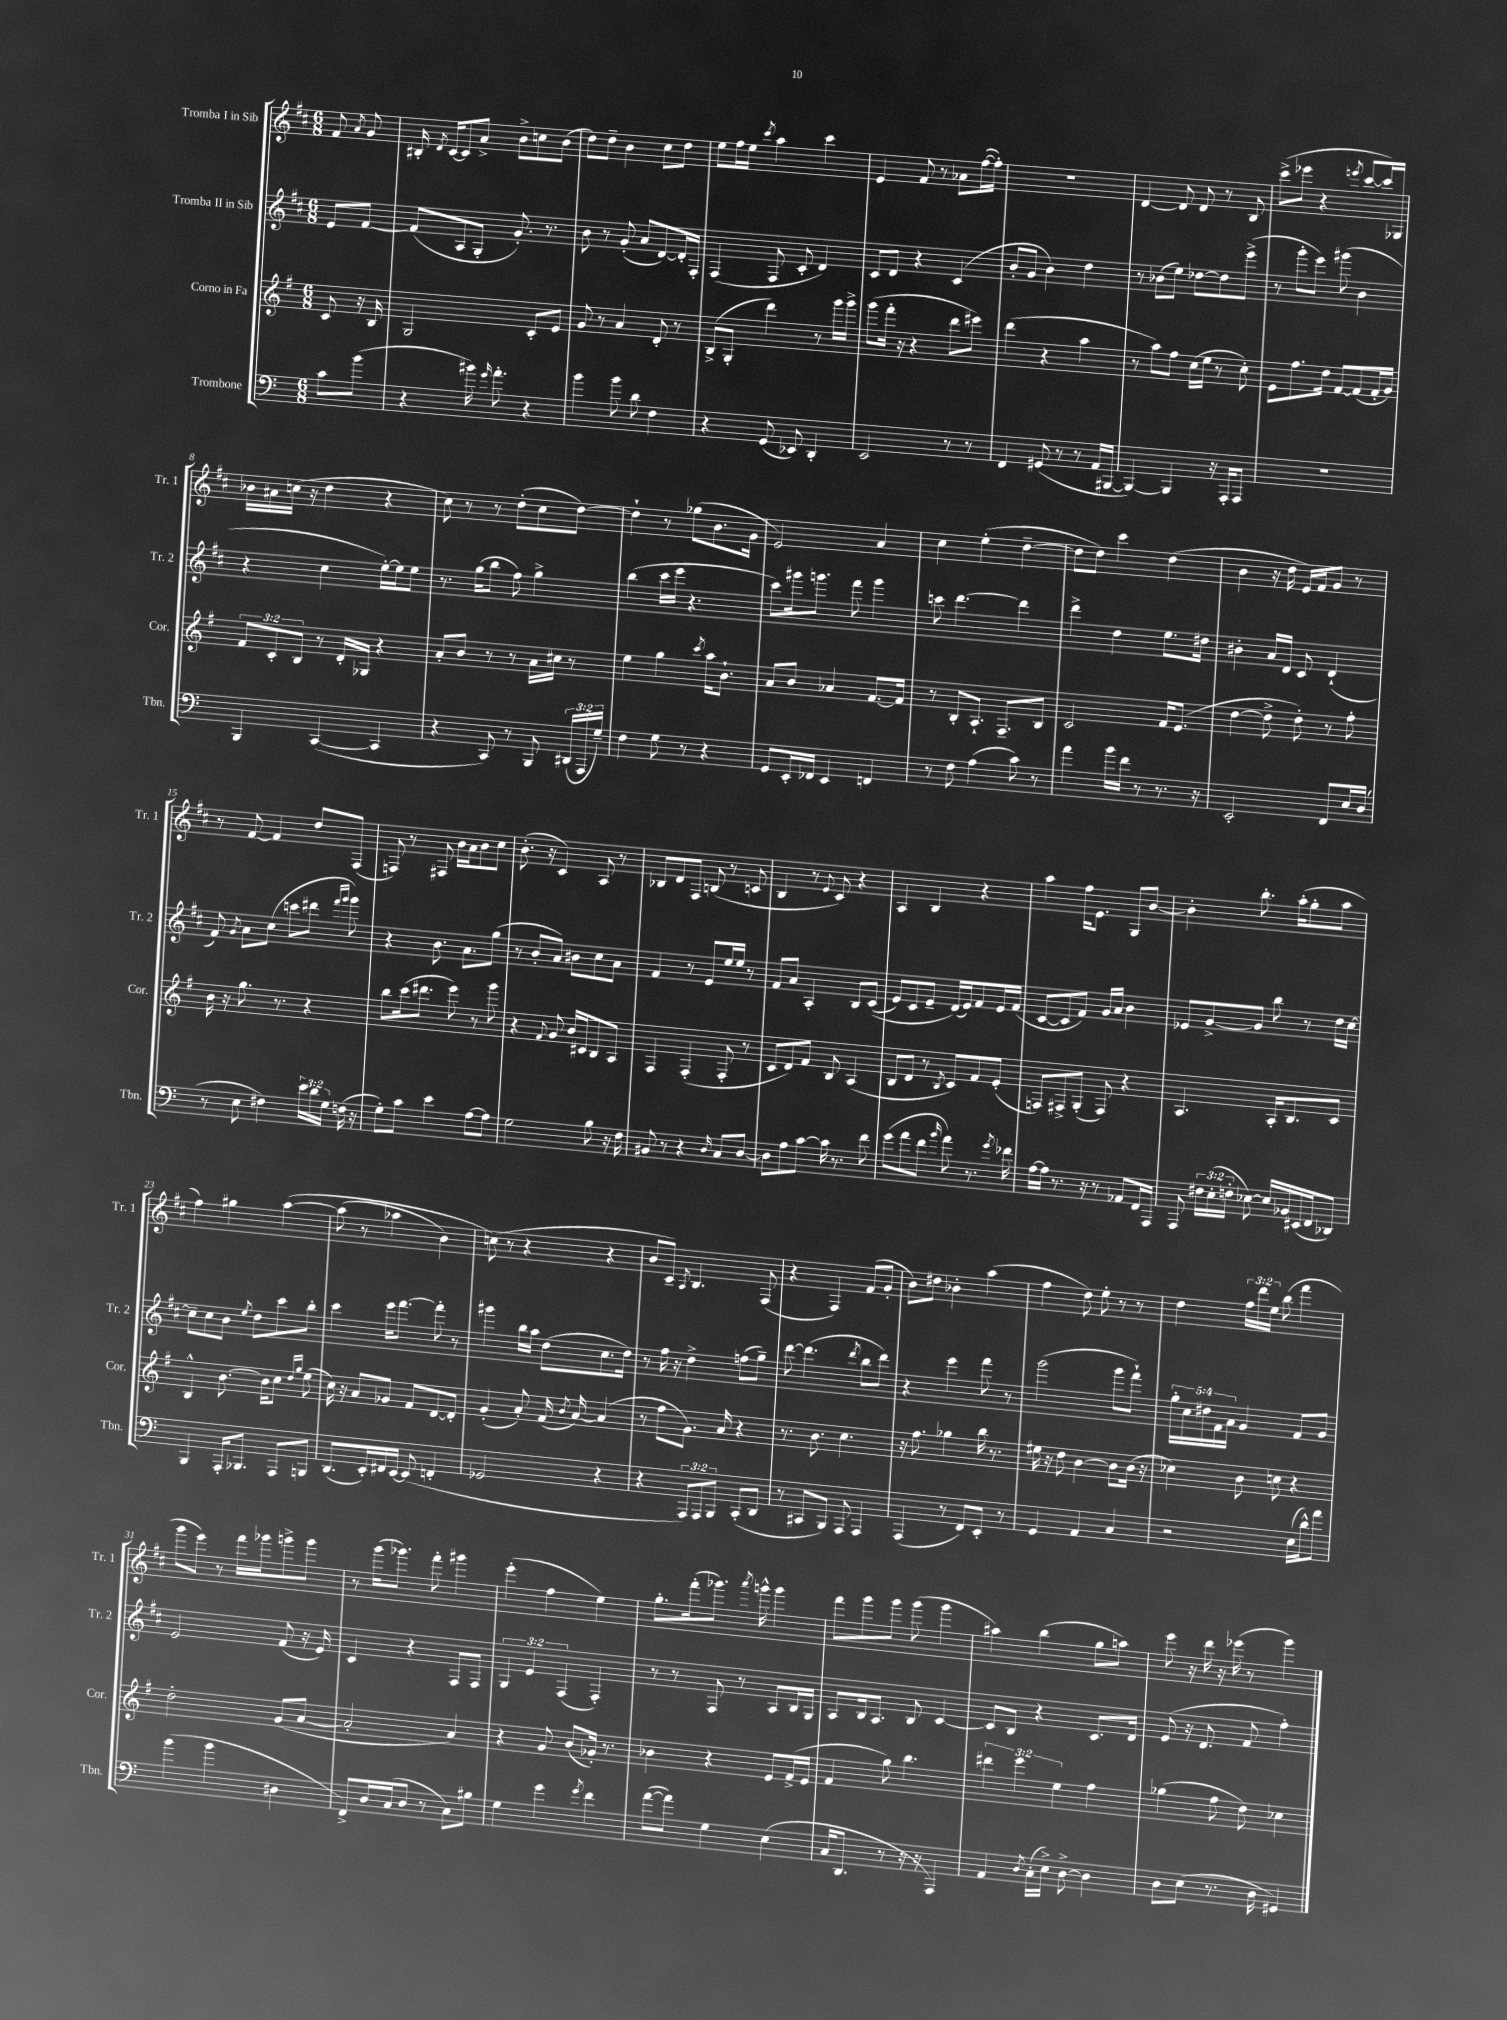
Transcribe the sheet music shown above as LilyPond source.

<<
\new StaffGroup <<
\new Staff = "s0" \with { instrumentName = "Tromba I in Sib" shortInstrumentName = "Tr. 1" } {
    \clef treble \key d \major \numericTimeSignature \time 6/8 \override Staff.TupletNumber.text = #tuplet-number::calc-fraction-text \partial 4
    \autoBeamOff fis'8 \acciaccatura { a'8 } g'8 |
    bis16-. \acciaccatura { d'8 } cis'16[~ cis'8 a'8]-> b'8[-> c''8 b'8]( |
    d''8[) d''8]-- b'4 cis''8[ d''8] |
    e''8[ fis''16 e''16] \acciaccatura { cis'''8 } a''4 cis'''4 |
    e'4 fis'8 r8 aes'8[ fis''16~( fis''16]-.) |
    R2. |
    d'4~ d'8 d'8 r8 b8 |
    cis'''8[->( ees'''8] r4 \acciaccatura { e'''8 } cis'''8[~ cis'''16) ges16] |
    bes'16[ ais'16 c''16]( r16 d''4 r4 |
    cis''8) r8 r8 d''8[-.( cis''8 d''8]~) |
    d''4-! r8 ges''8[( b'8. g'16] |
    e'2) a'4 |
    cis''4 e''4-.( d''4~-- |
    d''8[ d''8]) cis'''4 d''4( |
    b'4 r16 d''16 e'16[) fis'16 g'8] r8 |
    r8 fis'8~ fis'4 d''8[ fis8]( |
    f8) r8 fis8 b'16[ a'16 b'8 cis''8] |
    b'8.-.( r16 cis'4) a8 r8 |
    bes8[ d'8 fis8] b8( r8 c'8 |
    b4 r8 \appoggiatura { e'8 } cis'8) r4 |
    a4 b4 r4 |
    a''4 fis''16[ e'8.] g8[ b'8]~ |
    b'4-. b''8.-. a''16[-.( g''8-. a''8] |
    fis''4) gis''4 a''4~\( |
    a''8( r8 aes''4 b'4) |
    c''8(\) r8 r4 r4 |
    b'8[ cis'8]--) \acciaccatura { a8 } b4. fis8( |
    r4 fis4) fis'8[( g'8]-. |
    b'8[) dis''8] bes'4-. a''4( |
    fis''4 d''8) e''8-. r8 r8 |
    d''4 \tuplet 3/2 { fis''16[ d'''16 e''16] } b''8( fis'''4 |
    g'''8[ e'''8]) r8 fis'''16[ ges'''16 g'''8-> g'''8] |
    r8 g'''16[( ges'''8.]) fis'''8-. gis'''4 |
    e'''4-.( fis''4 e''4) |
    g''8.[-. fis'''16-.( ges'''8.]) \acciaccatura { a'''8 } g'''16-^ g'''4 |
    fis'''8[ g'''8 g'''8] g'''8( g'''4 |
    ais''4) b''4( g''8[ a''8]) |
    e'''8 r16 d'''16 r16 ees'''16( r8 g'''4) \bar "|." |
}
\new Staff = "s1" \with { instrumentName = "Tromba II in Sib" shortInstrumentName = "Tr. 2" } {
    \clef treble \key d \major \numericTimeSignature \time 6/8 \override Staff.TupletNumber.text = #tuplet-number::calc-fraction-text \partial 4
    \autoBeamOff e'8[ fis'8]~ |
    fis'8[( a8 g8]-. g'8.-.) r8. |
    b'8 r8 g'8-.( a'8[ d'8~) d'16-. fis16]-. |
    fis4( fis8 cis'8-. d'4) |
    cis'8[ d'8] r4 cis'4( |
    b'8[-. g'8] b'4) d''4 |
    r8 bes'8[( e''8]) des''8[~ des''8 e'''8]->( |
    r8 g'''8[-. e'''8]) gis'''8( b'4 |
    r4 cis''4 e''16[~-.) e''16 e''8] |
    r8. g''16[( b''8] fis''8) g''4-> |
    b''4( cis'''16[ e'''16] r4. |
    cis'''8[) gis'''16 g'''8.] fis'''8 g'''4 |
    c'''8 d'''4.~ d'''4 |
    d'''4-> d''4 e''8.[ dis''16] |
    bis'4-. a'16[ d'16] cis'8 d'4-!( |
    fis'8) \acciaccatura { g'8 } a'8[ cis''8]( c'''8[ dis'''8] \grace { fis'''16[ g'''16] } g'''8) |
    r4 b'8. a'8.[ g''8]( |
    r8 b'8[-. a'8]) bis'8[ cis''8 a'8] |
    fis'4 r8 e'8[ e''16 e''16] r8 |
    fis'8[ a'8] a4-. b8[ cis'8](\( |
    e'8[) cis'8 e'8]-- d'16[(\) e'16) fis'8 e'16 fis'16]( |
    cis'8[~ cis'8 fis'8]) g'16[ a'16] b'4 |
    ees'8[ g'8~-> g'8] b''8 r8 d''16[ cis''16]~ |
    cis''8[-- cis''8 b'8] \acciaccatura { e''8 } d''8[ cis'''8 b''8]-. |
    cis'''4 e'''16[ fis'''8.]~ fis'''8-. r8 |
    gis'''4 b''16[ a''16] d''8[( cis''8. d''16]) |
    r8 fis''16 r16 d''4-> f''8[( g''8]--) |
    d'''8~ d'''4.( \acciaccatura { d'''8 } b''8[ d'''8]) |
    r4 e'''4 fis'''8 r8 |
    g'''2( g'''8[ fis'''8]-!) |
    \tuplet 5/4 { g''16[-. cis''16 dis''16 fis'16 a'16] } g'4 fis'8[ g'8] |
    e'2 fis'8( r16 e'16) |
    cis'4 r4 fis8[ fis8] |
    \tuplet 3/2 { g4 e'4 fis4( } fis4-.) |
    r8 r8 fis8 r8 a8[ b16 g16] |
    a8[ b16 a8.] b8 cis'4~ |
    cis'8[ b8] r4 cis'8.[ d'16] |
    e'8( r16 d'8. fis'8 fis''4-.) \bar "|." |
}
\new Staff = "s2" \with { instrumentName = "Corno in Fa" shortInstrumentName = "Cor." } {
    \clef treble \key g \major \numericTimeSignature \time 6/8 \override Staff.TupletNumber.text = #tuplet-number::calc-fraction-text \partial 4
    \autoBeamOff c'8 r16 b16 |
    g2 c'8[-. e'8] |
    g'8 r8 a'4 d'8-. r8 |
    b8[->( g8]-. d'''4) r8 g'''16[ g'''16]-> |
    g'''8[( fis'''16]-. r16 r4 d'''8[ eis'''8]) |
    d'''4( r4 a''4 |
    r8 a''8[) fis''8] c''16[( e''16] r8 c''8-.) |
    e'8[ fis''8. d''16] fis'8[~ fis'8( fis'16-. g'16]) |
    \tuplet 3/2 { fis'8[ c'8-. b8] } r8 d'16[-. ges16] r4 |
    a'8[-. b'8] r8 r8 a'16[ cis''16] r8 |
    e''4 g''4 \acciaccatura { c'''8 } a''16[ b'8.]-! |
    a'8[ b'8] aes'4 fis'8.[~ fis'16] |
    r8 b8[-. a8.]-! fis8.[-- b8] |
    c'2 fis'16[ e'8.]( |
    d''4~ d''8-> d''8-.) r8 fis''8-. |
    b'16 r16 g''8. r8. r4 |
    b''8[ c'''16( dis'''8.] e'''8) r8 g'''8 |
    r4 \appoggiatura { fis'8 } g'8 b'16[ cis'16 b8 a8] |
    fis4 fis4-.( fis8-. r8 |
    c'8[ d'8) fis'8] b8 a4( |
    b8[ d'8] r8 \acciaccatura { b8 } c'8[) fis'8 e'8]-.( |
    f8[) fis8-> g8]-.( fis8) r4 |
    a4. a16[-. b8. c'8] |
    b4-^ b'8.~ b'16[ c''8] \grace { d''16[ g''16] } e''8( |
    c''16) r16 a'8[ ges'8] fis'8[ d'8~ d'8]-. |
    g'4-.( a'8-.) fis'16( \acciaccatura { b'8 } a'16~) a'4( |
    r8 fis''8[ g'8.]) a'16 r4 |
    r8. b'8. c''4. |
    r16 fis''8. ges''4 b''16 r8. |
    eis''16 r16 d''8 b'4~ b'8[ b'16]( r16 |
    ces''4) b'8 c''8 r4 |
    d''2-. g'8[( a'8]~ |
    a'2-. a'4) |
    r4 g'8 b'8[( ges'16]-.) r8. |
    bes'4 r4 e'8[ fis'16->( e'16] |
    fis'4 g''8) b''4. |
    \tuplet 3/2 { dis'''4 e'''4 e''4 } fis''4 |
    ges''4( fis''8 d''8) ces''4 \bar "|." |
}
\new Staff = "s3" \with { instrumentName = "Trombone" shortInstrumentName = "Tbn." } {
    \clef bass \key c \major \numericTimeSignature \time 6/8 \override Staff.TupletNumber.text = #tuplet-number::calc-fraction-text \partial 4
    \autoBeamOff c'8[ b'8]( |
    r4 bis'16) \grace { g'16 } a'8.-. r4 |
    b'4 b'8 d'8 f4 |
    r4 g,8( ees,8) d,4-. |
    e,2 r8 r8 |
    f,4 gis,8( r8 r8 a,16[ bis,,16]~ |
    bis,,4~) bis,,4 r16 a,,16[-. a,,8] |
    R2. |
    b,,4 c,4~( c,4 |
    r4 c,8) r8 b,,8 \tuplet 3/2 { dis,16[( a,,16 g16]--) } |
    f4 g8 r8 r4 |
    g,8[ e,16-. fes,16] e,4 f,4 |
    r8 f8 a4( c'8) r8 |
    a'4 b'16[ f'16] r8 r8. r16 |
    e,2-. f,8[ e16 d16]( |
    r8 e8 fis4) \tuplet 3/2 { e'16[ d'16 g16] } f16( r16 |
    g8[-.) c'8] e'4 a8[~ a8] |
    g2 b8 r16 f16 |
    bis,8 r8 r4 \grace { d16 } c8[ d8]~ |
    d8[ a8 c'8]~ c'16 r8. f'8 |
    g'8[( a'8 f'8] \grace { b'16 } a'8) r8. \acciaccatura { g'8 } fes'16 |
    a16[~ a16] r8. r16 r8 aes,8[ f,16 a,,16] |
    a,,8 \tuplet 3/2 { fis16[ e16-.( f16]-. } ees8~) ees16[ bes,16 eis,16( f,16 des,8]) |
    b,,4 a,,16[-. bes,,8.] a,,8[ b,,8] |
    d,8.[( e,16-.) fis,16 e,16]~ e,8( f,4-. |
    ges,2 r4 |
    r4 \tuplet 3/2 { a,,8[) a,,8 b,,8] } c,8[-.( d,8] |
    r8 cis,8[ b,,8]) a,,8 a,,4 |
    a,,4( r8 f,8[) e,8]-. r8 |
    g,4 a,4 c4 |
    r2 e16[( d'16-^) a'8] |
    b'4( b'4 dis4 |
    f,8[->) d16 c16( d8] r8 c8[) bis8] |
    g4 g'4 \acciaccatura { g'8 } f'4 |
    a'8[~( a'8]) g4 e4( |
    c16[ d,8.] r8 r16 r16 a,,4) |
    a,4 \acciaccatura { d8 } c16[-.( e16]->) d8~-> d4 |
    d8[ e8]( r8. d16 gis,4) \bar "|." |
}
>>
>>
